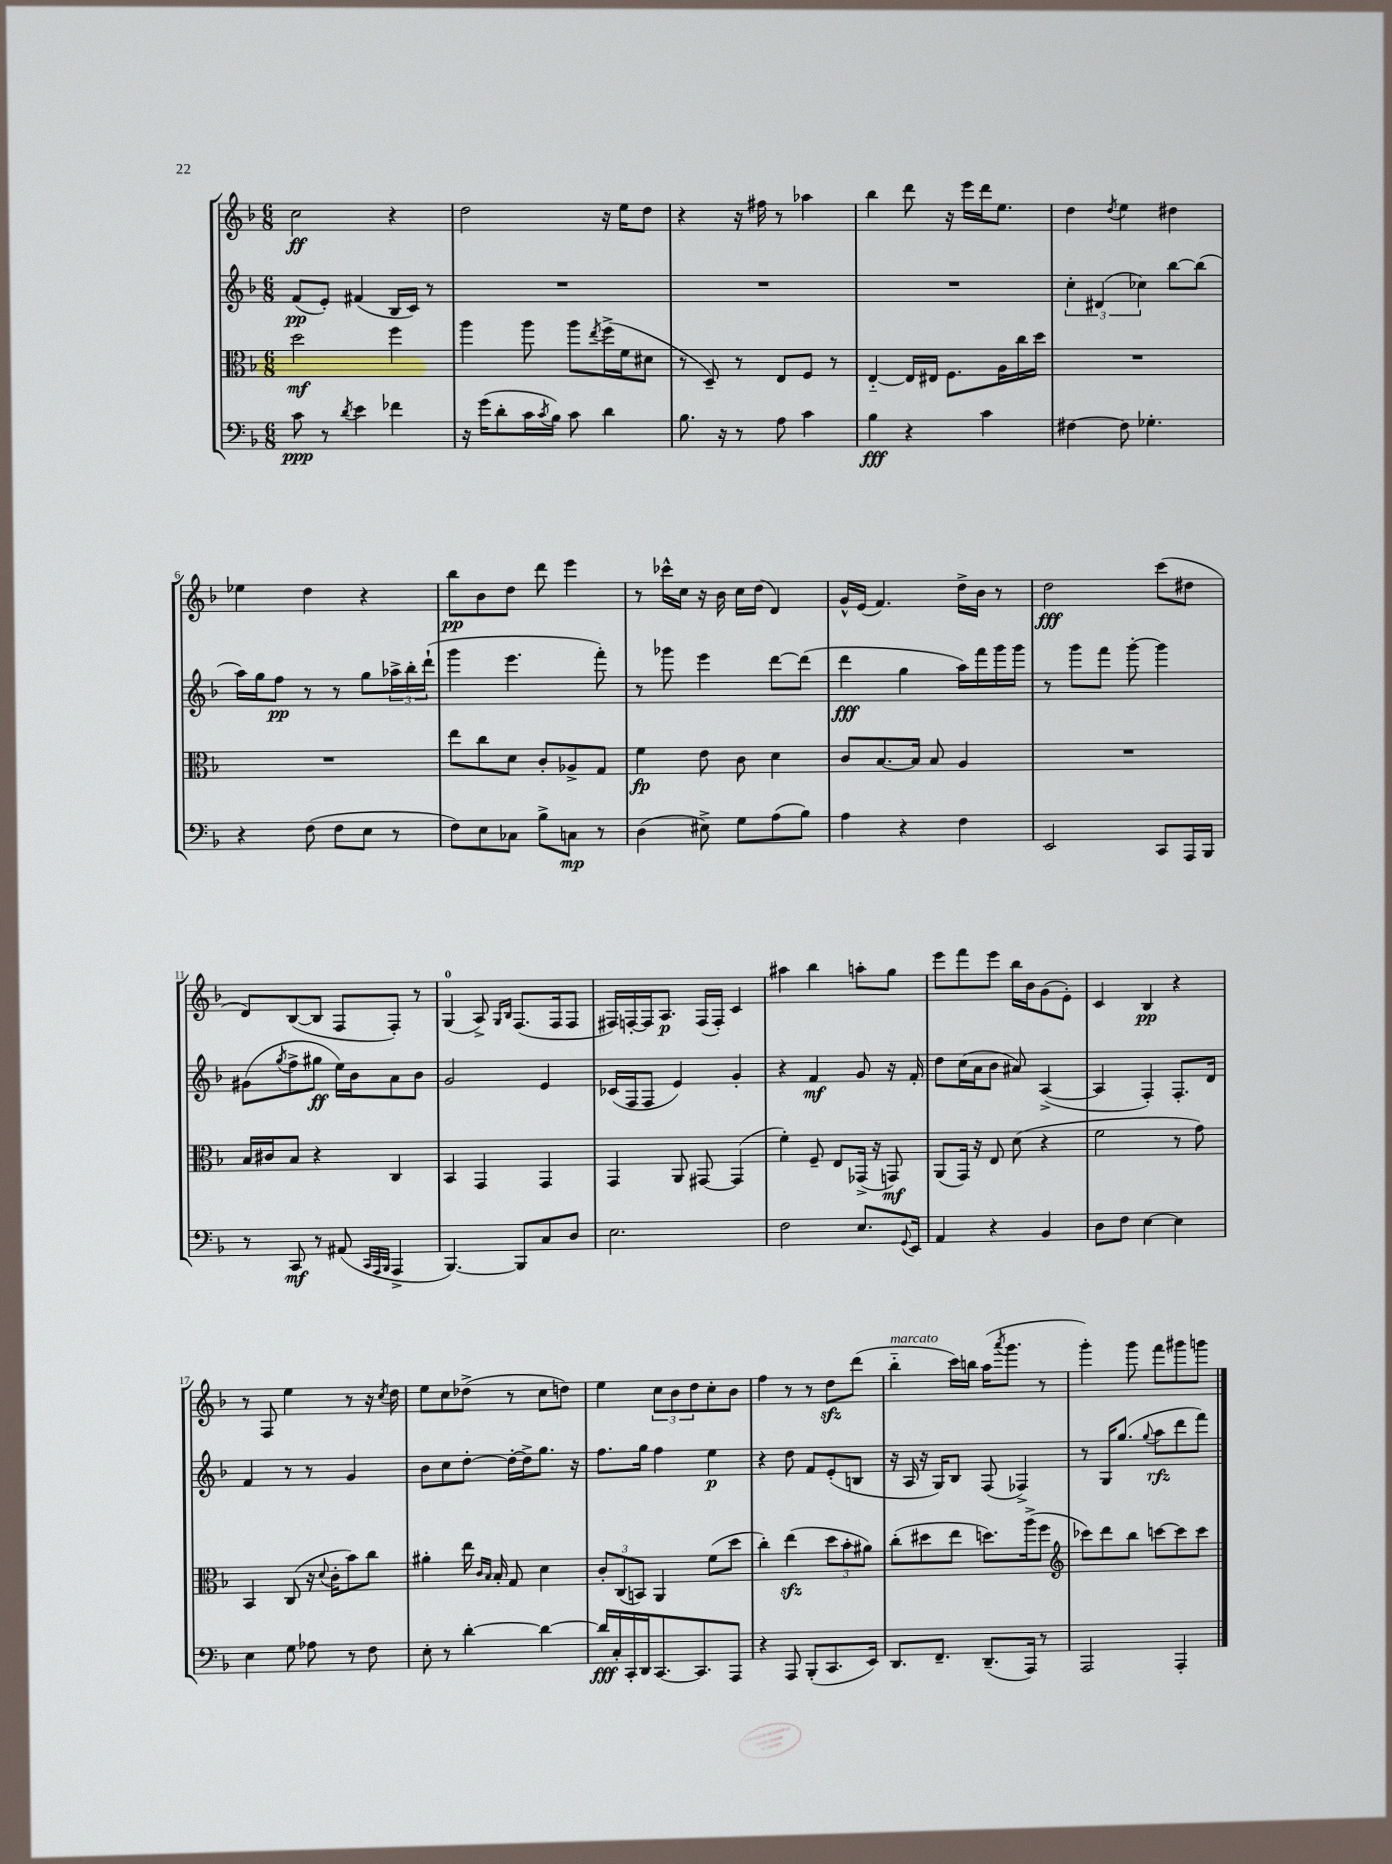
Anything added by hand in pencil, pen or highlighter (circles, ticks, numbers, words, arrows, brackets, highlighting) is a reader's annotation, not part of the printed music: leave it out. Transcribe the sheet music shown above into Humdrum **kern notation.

**kern	**kern	**kern	**kern
*staff4	*staff3	*staff2	*staff1
*clefF4	*clefC3	*clefG2	*clefG2
*k[b-]	*k[b-]	*k[b-]	*k[b-]
*M6/8	*M6/8	*M6/8	*M6/8
8c	2dd	(8f	2cc
8r	.	8e')	.
8qd	.	.	.
4e	.	(4f#	.
4f-	4ff	16B-	4r
.	.	16c)	.
.	.	8r	.
=	=	=	=
16r	4aa	2.r	2dd
(16g	.	.	.
8d'	.	.	.
16c	8aa	.	.
8qc	.	.	.
16B-)	.	.	.
8c	8aa	.	.
.	8qee	.	.
4d	(16ff^	.	16r
.	16f	.	16ee
.	8d#	.	8dd
=	=	=	=
8.B-	8r	2.r	4r
.	8D~)	.	.
16r	.	.	.
8r	8r	.	16r
.	.	.	16ff#
8A	8E	.	8r
4c	8F	.	4aa-
.	8r	.	.
=	=	=	=
4B-	[4E'~	2.r	4bb-
4r	16E]	.	8ddd
.	16E#	.	.
.	8.F	.	16r
.	.	.	16eee
4c	.	.	16ddd
.	16A	.	8.ee
.	16cc	.	.
.	16dd	.	.
=	=	=	=
[4F#	2.r	6cc'	4dd
.	.	(6d#	.
.	.	.	8qdd
8F#]	.	.	4ee
.	.	6cc-)	.
4.G-'	.	.	.
.	.	[8bb-	4dd#
.	.	(8bb-]	.
=	=	=	=
4r	2.r	16aa)	4ee-
.	.	16gg	.
.	.	8ff	.
(8F	.	8r	4dd
8F	.	8r	.
8E	.	8gg	4r
8r	.	24aa-^	.
.	.	24bb-'	.
.	.	(24ddd`	.
=	=	=	=
8F)	8ee	4ggg	8bb-
8E	8cc	.	8b-
8C-	8d	4.eee	8dd
8B-^	8c'	.	8ddd
8C	8A-^	.	4eee
8r	8G	8fff')	.
=	=	=	=
(4D	4f	8r	8r
.	.	8ggg-	16ccc-^^
.	.	.	16cc
8E#^)	8e	4eee	16r
.	.	.	16b-
8G	8c	.	16cc
.	.	.	(16dd
(8A	4d	[8ddd	4d)
8B-)	.	(8ddd]	.
=	=	=	=
4A	8c	4ddd	16g^^
.	.	.	(16e
.	[8.B-	.	4.f)
4r	.	4gg	.
.	16B-]	.	.
.	8B-	.	.
4F	4A	16aa)	16dd^
.	.	16fff	16b-
.	.	16ggg	8r
.	.	16ggg	.
=	=	=	=
2EE	2.r	8r	2dd
.	.	8ggg	.
.	.	8fff	.
.	.	[8ggg'	.
8CC	.	4ggg]	(8ccc
16AAA	.	.	8dd#
16BBB-	.	.	.
=	=	=	=
8r	16B-	(8g#	8d)
.	16c#	.	.
.	.	8qgg	.
8CC	8B-	8ff^	([8B-
8r	4r	8gg#	8B-]
(8AA#	.	16ee)	8F
.	.	16b-	.
32qqCC	.	.	.
32qqAAA	.	.	.
32qqBBB-	.	.	.
4AAA^	4C	8a	8F')
.	.	8b-	8r
=	=	=	=
[4.BBB-)	4BB-	2g	(4G
.	4GG	.	8A^)
.	.	.	16qqG
.	.	.	16qqB-
8BBB-]	.	.	(8.F
8C	4GG	4e	.
.	.	.	16F
8D	.	.	8F
=	=	=	=
2.E	4GG	(16c-	16F#)
.	.	16F	[16F'
.	.	8F	16F]
.	.	.	8.A
.	8AA	4e)	.
.	[8GG#	.	(16F
.	.	.	16F')
.	(4GG#]	4g'	4c
=	=	=	=
2F	4f')	4r	4aa#
.	8F~	4f	4bb-
.	8E	.	.
8.E	(16GG-^	8g	8aa'
.	16r	.	.
.	8GG)	16r	8gg
8qqGG	.	.	.
16EE	.	16f'	.
=	=	=	=
4AA	(8AA	8dd	8eee
.	16GG)	(16cc	8fff
.	16r	16a	.
4r	8E	8b-	8eee
.	(8d	8a#)	16bb-
.	.	.	16b-
4BB-	4r	([4A^	(8g
.	.	.	8e')
=	=	=	=
8D	2f	4A]	4c
8F	.	.	.
[4E	.	4F')	4B-
4E]	8r	8.F'	4r
.	8g)	.	.
.	.	16d	.
=	=	=	=
4E	4BB-	4f	8r
.	.	.	8F
8G	(8C	8r	4ee
8A-	16r	8r	.
.	8qqd	.	.
.	16c'	.	.
8r	8b-)	4g	8r
8F	8cc	.	16r
.	.	.	8qcc
.	.	.	16dd
=	=	=	=
8E'	4a#'	8b-	8ee
8r	.	8cc	8cc
[4d'	16ee	[8dd'	(8dd-^
.	16qqc	.	.
.	16qqB-	.	.
.	16B-'	.	.
.	8G	16dd'_	8r
.	.	16dd^]	.
4d_	4d	8.gg	8cc
.	.	.	8dd)
.	.	16r	.
=	=	=	=
16d]	12c'	8.ff	4ee
16C'	.	.	.
.	(12C	.	.
16CC'	.	.	.
.	12BB)	.	.
16DD	.	16gg	.
[8.CC	4AA	4ff	12cc
.	.	.	12b-
.	.	.	12dd
8.CC]	.	.	.
.	(8f	4ee	8cc'
8AAA	8dd	.	8b-
=	=	=	=
4r	4cc')	4r	4ff
8AAA	(4ee	8dd	8r
(8BBB-'	.	8f	8r
8.CC	12dd	(8e'	8dd
.	12b-'	.	.
.	.	8B	(8ddd
.	12a#)	.	.
16EE)	.	.	.
=	=	=	=
8.DD	(8cc'	16r	4bb-'~
.	.	16A	.
.	8dd#	16r	.
8.FF~	.	16G)	.
.	8ee	8B-	16ccc)
.	.	.	16bb
(8.DD~	8.dd)	(8F	(16aa
.	.	.	8qaaa
.	.	.	8.ggg
.	.	4F-^)	.
16AAA)	(16aa^	.	.
8r	8ff	.	8r
=	=	=	=
*	*clefG2	*	*
2AAA	8ccc-)	8r	4ggg')
.	8ddd	16G	.
.	.	(8.gg	.
.	8bb-	.	8ggg
.	.	8qqgg	.
.	[8ccc	8aa	8fff
4AAA'	8ccc]	8ddd	8ggg#
.	8ccc	8fff)	8ggg
==	==	==	==
*-	*-	*-	*-
